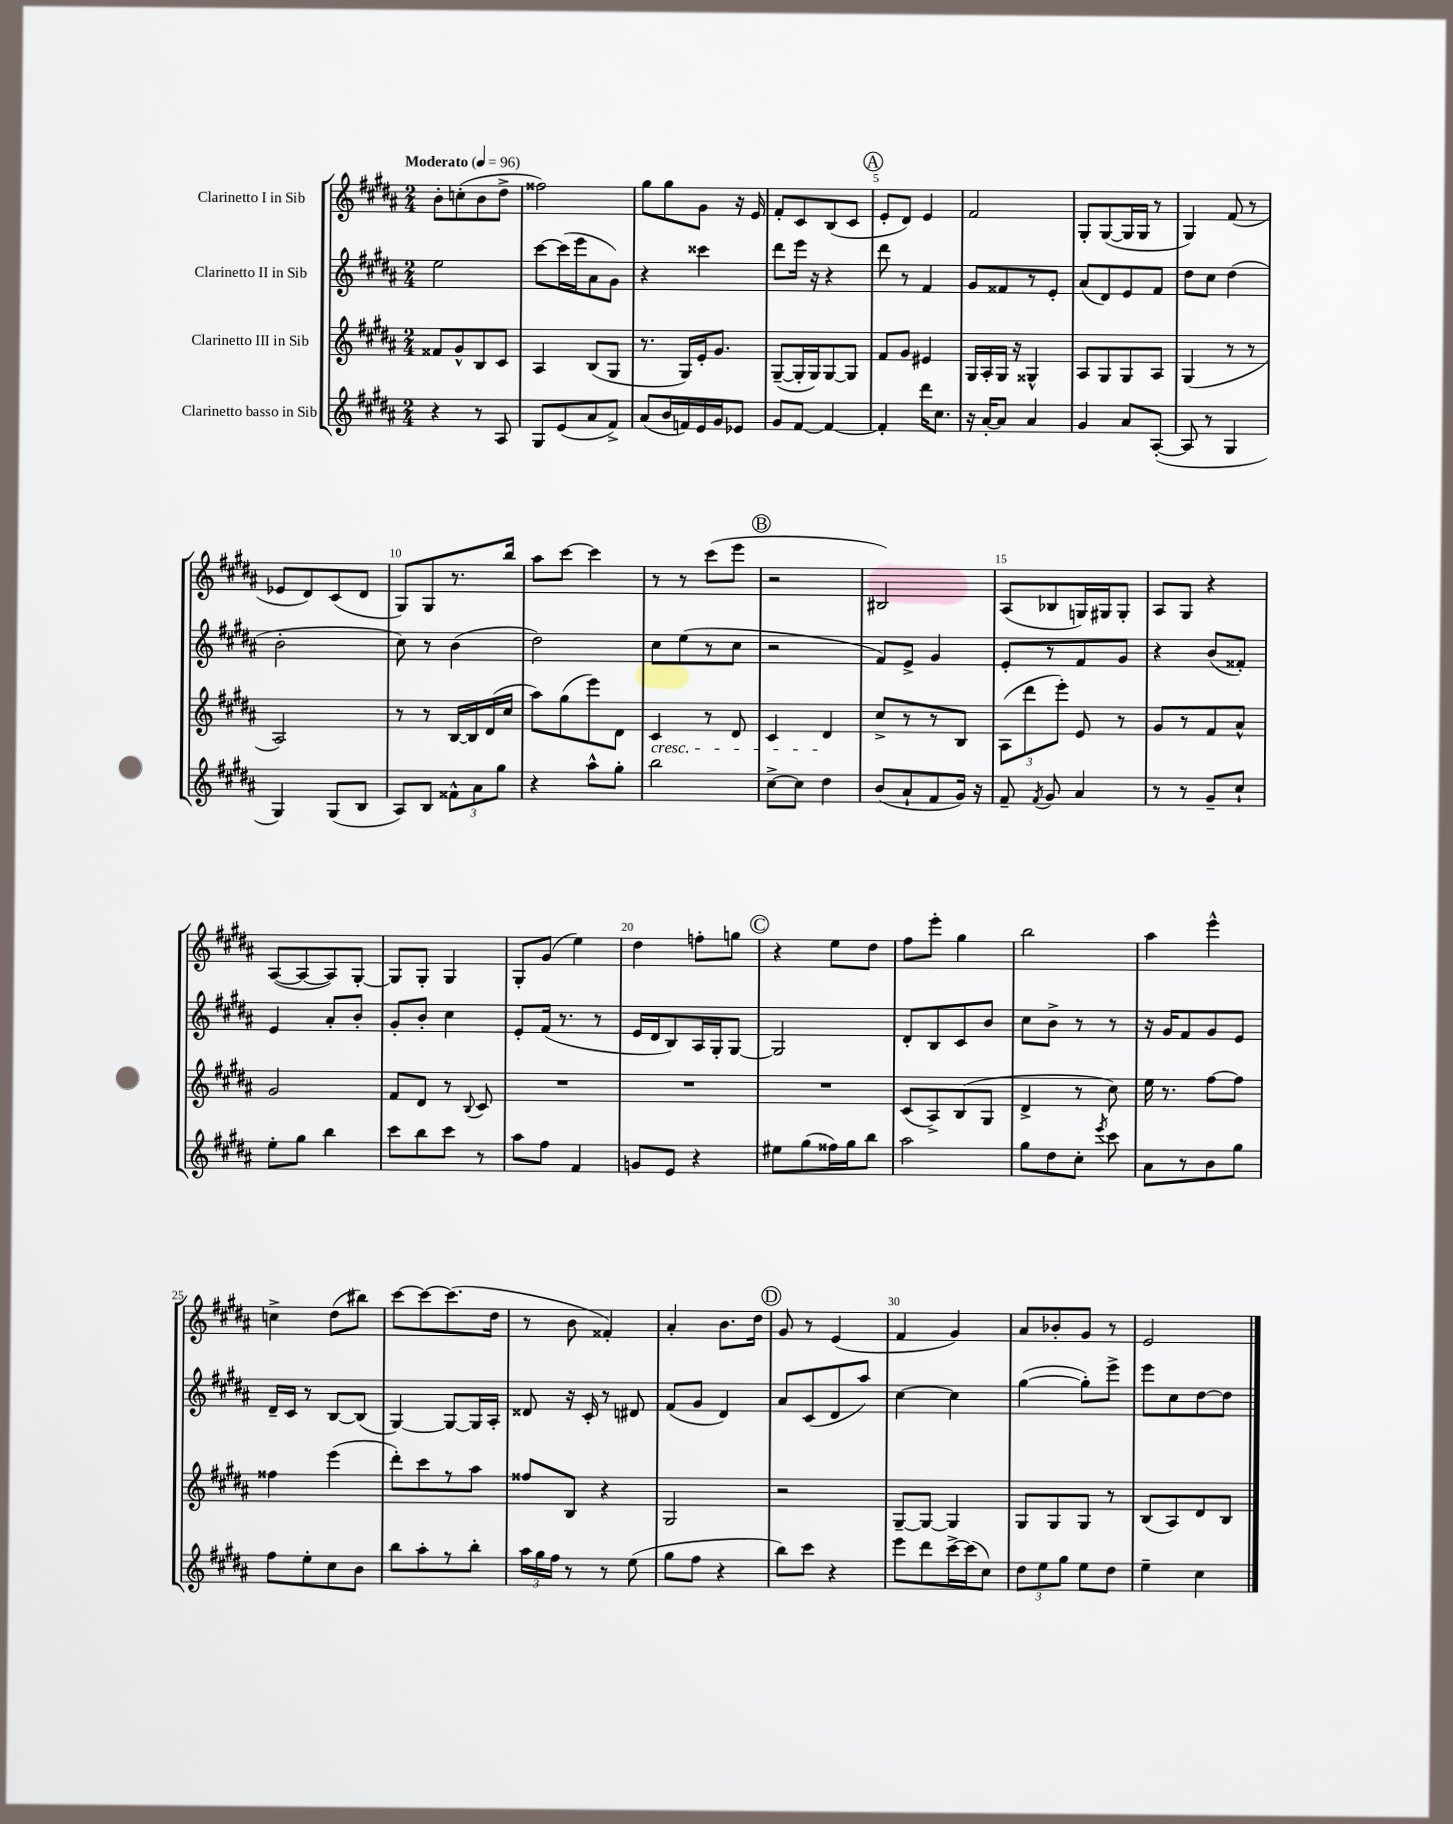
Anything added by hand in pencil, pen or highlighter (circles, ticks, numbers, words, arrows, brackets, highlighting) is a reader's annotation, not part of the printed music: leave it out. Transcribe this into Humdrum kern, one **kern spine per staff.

**kern	**kern	**kern	**kern
*staff4	*staff3	*staff2	*staff1
*clefG2	*clefG2	*clefG2	*clefG2
*k[f#c#g#d#a#]	*k[f#c#g#d#a#]	*k[f#c#g#d#a#]	*k[f#c#g#d#a#]
*M2/4	*M2/4	*M2/4	*M2/4
*MM96	*MM96	*MM96	*MM96
4r	8f##	2ee	8b'
.	8g#^^	.	(8cc'
8r	8B	.	8b
8A#	8c#	.	8dd#^
=	=	=	=
8G#	4A#	[8ccc#	2ff##)
(8e	.	(16ccc#]	.
.	.	16eee	.
8a#	(8B	8a#	.
8f#^)	8G#	8g#)	.
=	=	=	=
(8a#	8.r	4r	8gg#
16b	.	.	8gg#
16f)	16G#)	.	.
16e	16e'	4ccc##	8g#
16g#	8.g#	.	.
8e-	.	.	16r
.	.	.	16e
=	=	=	=
8g#	([8G#~	8ddd#	8f#'
[8f#	16G#']	16eee	8c#
.	16G#)	16r	.
4f#_	[8G#	4r	(8B
.	8G#]	.	8c#
=	=	=	=
4f#']	8f#	8ddd#	8e'
.	8g#	8r	8d#)
16ddd#	4e#	4f#	4e
8.cc#	.	.	.
=	=	=	=
16r	16G#	8g#	2f#
[16a#'	16A#'	.	.
8a#]	16G#	8f##	.
.	16r	.	.
4a#	4G##^^	8r	.
.	.	8e'	.
=	=	=	=
4g#	8A#	(8a#	8G#'
.	8G#	8d#)	([8G#
8a#	8G#	8e	16G#]
.	.	.	16G#
([8A#'	8A#	8f#	8r
=	=	=	=
8A#]	(4G#	8dd#	4G#)
8r	.	8cc#	.
4G#	8r	(4dd#	(8f#
.	8r	.	8r
=	=	=	=
4G#)	2A#)	2b'	8e-
.	.	.	8d#)
(8G#	.	.	(8c#
8B	.	.	8d#
=	=	=	=
8A#)	8r	8cc#)	8G#)
8B	8r	8r	8G#
12f##^^	[16B	(4b	8.r
.	16B]	.	.
12a#	.	.	.
.	(16d#	.	.
12gg#	.	.	.
.	16cc#	.	16bb
=	=	=	=
4r	8aa#)	2dd#)	8aa#
.	(8gg#	.	[8ccc#
8aa#^^	8eee)	.	4ccc#]
8gg#'	8d#	.	.
=	=	=	=
2bb	4c#	8cc#	8r
.	.	(8ee	8r
.	8r	8r	(8ccc#
.	8d#	8cc#	8eee
=	=	=	=
[8cc#^	4c#	2r	2r
8cc#]	.	.	.
4dd#	4d#	.	.
=	=	=	=
(8b	8cc#^	8f#)	2B#)
8a#`	8r	8e^	.
8f#	8r	4g#	.
16g#)	8B	.	.
16r	.	.	.
=	=	=	=
8f#~	(12A#	8e'	(8A#
.	12ddd#	.	.
8qf#	.	.	.
8g#	.	8r	8B-
.	12eee')	.	.
4a#	8e	8f#	16G)
.	.	.	16G#
.	8r	8g#	8G#'
=	=	=	=
8r	8g#	4r	8A#
8r	8r	.	8G#
8g#~	8f#	(8b	4r
8cc#`	8a#^^	8f##')	.
=	=	=	=
8ee'	2g#	4e	([8A#
8gg#	.	.	8A#_
4bb	.	8a#'	8A#])
.	.	8b'	[8G#'
=	=	=	=
8ccc#	8f#	8g#'	8G#]
8bb	8d#	8b'	8G#'
8ccc#	8r	4cc#	4G#
.	8qqB	.	.
8r	8c#	.	.
=	=	=	=
8aa#	2r	8e'	8G#'
8ff#	.	(16f#	(8g#
.	.	8.r	.
4f#	.	.	4ee)
.	.	8r	.
=	=	=	=
8g	2r	16e	4dd#
.	.	16d#	.
8e	.	8B)	.
4r	.	16A#	8ff'
.	.	16G#'	.
.	.	[8G#	8gg
=	=	=	=
8ee#	2r	2G#]	4r
(8gg#	.	.	.
16ff##)	.	.	8ee
16gg#	.	.	.
8bb	.	.	8dd#
=	=	=	=
2aa#	(8c#	8d#'	8ff#
.	8A#^)	8B	8eee'
.	(8B	8c#	4gg#
.	8G#	8b	.
=	=	=	=
8gg#	4d#^	8cc#	2bb
8dd#	.	8b^	.
8cc#'	8r	8r	.
8qeee	.	.	.
8ccc#	8cc#)	8r	.
=	=	=	=
8a#	16ee	16r	4aa#
.	8.r	16g#	.
8r	.	8f#	.
8b	[8ff#	8g#	4eee^^
8gg#	8ff#]	8e	.
=	=	=	=
8ff#	4ff##	16d#~	4cc^
.	.	16c#	.
8ee'	.	8r	.
8cc#	(4eee	[8B	(8dd#
8b	.	(8B]	8bb#)
=	=	=	=
8bb	8ddd#')	[4G#)	[8ccc#
8aa#'	8ccc#	.	8ccc#_
8r	8r	8G#_	(8.ccc#]
8bb'	8aa#	16G#]	.
.	.	16A#'	16dd#
=	=	=	=
24aa#	8ff##	8d##	8r
24gg#	.	.	.
24ff#	.	.	.
8r	8B	16r	8b
.	.	16c#'	.
8r	4r	8r	4f##')
(8ee	.	8d#	.
=	=	=	=
8gg#	2G#	(8f#	4a#'
8ff#	.	8g#	.
4r	.	4d#)	8.b
.	.	.	16dd#
=	=	=	=
8bb)	2r	8a#	8g#
8ccc#	.	(8c#	8r
4r	.	8d#	(4e
.	.	8aa#)	.
=	=	=	=
8eee	[8G#~	[4cc#	4f#
8ddd#	8G#_	.	.
[16ccc#^	4G#]	4cc#]	4g#)
(16ccc#]	.	.	.
8cc#)	.	.	.
=	=	=	=
12dd#	8G#	([4gg#	8a#
12ee	.	.	.
.	8G#	.	8b-'
12gg#	.	.	.
8ee	8G#	8gg#'])	8g#
8dd#	8r	8eee^	8r
=	=	=	=
4ee~	(8B	8eee	2e
.	8A#)	8cc#	.
4cc#	8d#	[8dd#	.
.	8B	8dd#]	.
==	==	==	==
*-	*-	*-	*-
